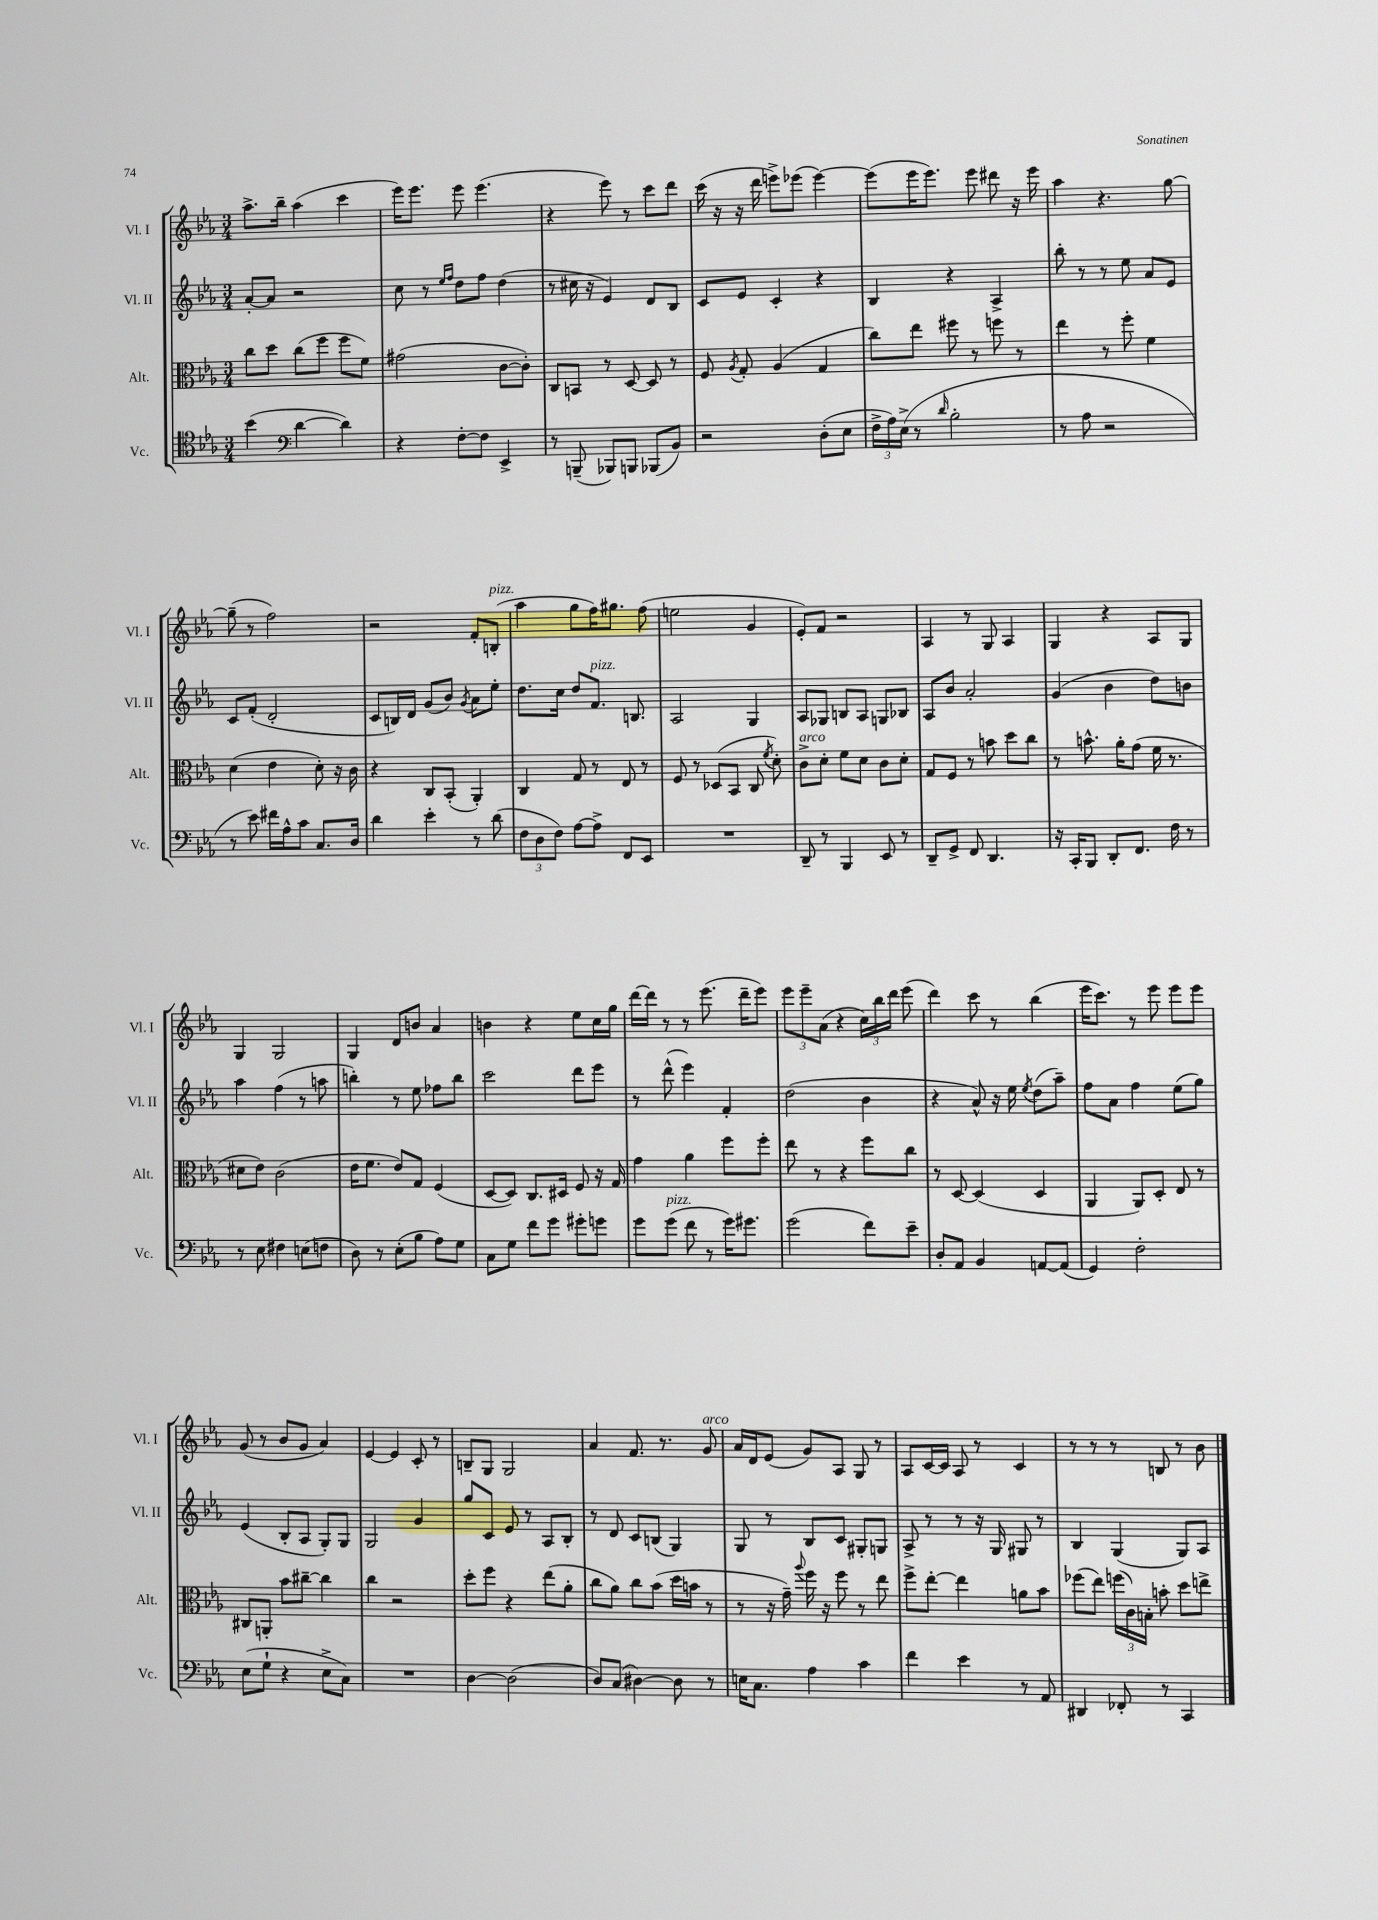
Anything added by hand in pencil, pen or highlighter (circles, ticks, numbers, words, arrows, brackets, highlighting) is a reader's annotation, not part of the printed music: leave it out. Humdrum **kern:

**kern	**kern	**kern	**kern
*part4	*part3	*part2	*part1
*staff4	*staff3	*staff2	*staff1
*I"Vc.	*I"Alt.	*I"Vl. II	*I"Vl. I
*I'Vc.	*I'Alt.	*I'Vl. II	*I'Vl. I
*clefC4	*clefC3	*clefG2	*clefG2
*k[b-e-a-]	*k[b-e-a-]	*k[b-e-a-]	*k[b-e-a-]
*M3/4	*M3/4	*M3/4	*M3/4
=64	=64	=64	=64
(4b-\	8cc\L	[8a-'/L	8.aa-^\L
.	8dd\J	8a-/J]	.
.	.	.	16bb-~\Jk
*clefF4	*	*	*
[4d\	(8cc\L	2r	(4aa-\
.	8ff\J	.	.
4d\])	8ff\L	.	4ccc\
.	8f\J)	.	.
=65	=65	=65	=65
4r	(2g#X\	8cc\	16eee-\KL)
.	.	.	8.eee-\J
.	.	8r	.
.	.	16qqee-/LL	.
.	.	16qqff/JJ	.
[8F'\L	.	8dd\L	8eee-\
8F\J]	.	8ff\J	(4.eee-\
4EE-^/	[8c\L	(4dd\	.
.	8c'\J])	.	.
=66	=66	=66	=66
8r	8C/L	8r	4r
(8BBBn~/	8BBn/J	16cc#X\	.
.	.	16r	.
8BBB-X/L)	8r	4e-/)	8eee-\)
8BBBn/J	[8D/	.	8r
(8BBB-X/L	8D/]	8d/L	8ccc\L
8BB-/J)	8r	8B-/J	8ddd\J
=67	=67	=67	=67
2r	8F/	8c/L	(16ccc\
.	.	.	16r
.	8qA-/	.	.
.	8G'/	8e-/J	16r
.	.	.	16ddd\
.	(4A-/	4c'/	8eeen^\L)
.	.	.	(8eee-X\J
(8D'\L	4G/	4r	[4eee-\)
8E-\J	.	.	.
=68	=68	=68	=68
24F^\LL	8cc\L)	4B-/	(8eee-\L]
24A-\)	.	.	.
(24E-^\JJ	.	.	.
8r	8ee-\J	.	16eee-\K
.	.	.	8.eee-\J)
16qqd/	.	.	.
2B-'\	8ff#X\	4r	.
.	8r	.	8eee-\
.	8ffn\	4A-^/	8ddd#X\
.	8r	.	16r
.	.	.	16eee-\
=69	=69	=69	=69
8r	4ee-\	8bb-'\	4aa-\
8A-\	.	8r	.
2r	8r	8r	4.r
.	8ff'\	8ee-\	.
.	4f\	8a-/L	.
.	.	8e-/J	[8gg\
!!LO:LB:g=z
=70	=70	=70	=70
8r	(4d\	8c/L	(8gg~\]
8e-\)	.	(8f'/J	8r
16f#X\LL	4e-\	2d'/	2ff\)
16A-^^\J	.	.	.
8c\J	.	.	.
8.C/L	8d'\)	.	.
.	16r	.	.
16D/Jk	16c\	.	.
=71	=71	=71	=71
4d\	4r	8c/L	2r
.	.	16Bn/L)	.
.	.	16d/JJ	.
4e-'\	8C/L	(8g/L	.
.	(8BB-'/J	8b-/J)	.
.	.	8qg/	.
8r	4AA-'/)	8a-\L	8f'/L
!	!	!	!LO:TX:a:i:t=pizz.
(8d\	.	8ee-'\J	(8Bn'/J
=72	=72	=72	=72
12F\L	4C/	8.dd\L	4aa-\
12D\	.	.	.
12F\J)	.	.	.
.	.	16cc\Jk	.
[8A-\L	8G/	8dd/L	8gg\L
!	!	!LO:TX:a:i:t=pizz.	!
8A-^\J]	8r	8.f/J	16ff\K)
.	.	.	8.gg#X\J
8FF/L	8E-/	.	.
.	.	8.Bn/	.
8EE-/J	8r	.	(8ff\
=73	=73	=73	=73
2.r	8F/	2A-/	2een\
.	8r	.	.
.	(8D-X/L	.	.
.	8BB-/J	.	.
.	8C/	4G/	4g/
.	8qf/	.	.
.	8d'\)	.	.
=74	=74	=74	=74
!	!LO:TX:a:i:t=arco	!	!
8DD~/	8c^\L	8A-/L	8e-'/L)
8r	8d'\J	8G-X/J	8f/J
4BBB-/	8f\L	8Bn/L	2r
.	8d\J	8A-/J	.
8EE-/	8c\L	8Gn/L	.
8r	8d'\J	8B-X/J	.
=75	=75	=75	=75
8DD~/L	8G/L	8A-/L	4A-/
8GG^/J	8F/J	8b-/J	.
8FF/	8r	2a-'/	8r
4.DD/	8bn\	.	8G/
.	8dd\L	.	4A-/
.	8cc\J	.	.
=76	=76	=76	=76
16r	8r	(4g/	4G/
16CC'/KL	.	.	.
8BBB-/J	8.bn^^\	.	.
8DD'/L	.	4b-\	4r
.	16a-'\KL	.	.
8.FF/J	(8g\J	.	.
.	16f\	8dd\L)	8A-/L
16F\	8.r	.	.
8r	.	8bn\J	8G/J
!!LO:LB:g=z
=77	=77	=77	=77
8r	8d#X\L	4aa-\	4G/
8E-\	8e-\J)	.	.
4F#X\	(2c\	(4ff\	2G/
(8En\L	.	8r	.
8Fn\J	.	8aan\	.
=78	=78	=78	=78
8D\)	16e-\KL	4bbn'\)	4G/
.	8.f\J	.	.
8r	.	.	.
(8E-'\L	8e-/L)	8r	8d/L
8B-\J	8G/J	8ee-\	8bn/J
8A-\L)	(4F/	8ff-X\L	4a-/
8G\J	.	8bb\J	.
=79	=79	=79	=79
8C\L	[8D/L	2ccc\	4bn\
8G\J	8D/J])	.	.
8f\L	8.C/L	.	4r
8g\J	.	.	.
.	16D#X/Jk	.	.
8g#X'\L	8F/	8ddd\L	8ee-\L
8gn\J	16r	8eee-\J	16cc\L
.	16G/	.	16gg\JJ
=80	=80	=80	=80
8g\L	4g\	8r	[16ddd\LL
.	.	.	16ddd\JJ]
!LO:TX:a:i:t=pizz.	!	!	!
(8g\J	.	(8ddd^^\	8r
8f\	4a-\	4eee-\)	8r
8r	.	.	(8.eee-\
16g\KL)	8ff\L	4f'/	.
8.g#X\J	.	.	16ddd~\KL
.	8ff'\J	.	8eee-\J)
=81	=81	=81	=81
(2g\	8ee-\	(2dd\	12eee-\L
.	.	.	12eee-~\
.	8r	.	.
.	.	.	(12a-\J
.	4r	.	4r
8f\L)	8ff\L	4b-\	24cc\LL)
.	.	.	24bb-\
.	.	.	24ddd\JJ
8e-~\J	8cc\J	.	(8eee-\
=82	=82	=82	=82
8D'/L	8r	4r	4ddd\)
8AA-/J	[8D/	.	.
4BB-/	(4D/]	8a-^^/)	8ccc\
.	.	16r	8r
.	.	16ee-\	.
.	.	8qee-/	.
[8AAn/L	4D/	(8dd\L	(4bb-\
(8AA/J]	.	8aa-~\J)	.
=83	=83	=83	=83
4GG/)	4AA-/	8ff\L	16eee-\KL
.	.	.	8.ccc\J)
.	.	8a-\J	.
2F'\	8AA-/L)	4ff\	8r
.	8D'/J	.	8eee-\
.	8E-/	(8ee-\L	8eee-\L
.	8r	8gg\J)	8eee-\J
!!LO:LB:g=z
=84	=84	=84	=84
(8E-\L	8C#X/L	(4e-/	(8g/
8G`\J	8AAn'/J	.	8r
4r	8b-\L	8B-'/L	8b-/L
.	[8cc#X~\J	8A-/J	8g/J
8E-^\L	4cc#\]	8G'/L)	4a-/)
8C\J)	.	8G/J	.
=85	=85	=85	=85
2.r	4cc\	2G/	[4e-/
.	2r	.	4e-/]
.	.	4g/	8c'/
.	.	.	8r
=86	=86	=86	=86
[4D\	8dd'\L	8gg/L	8Bn~/L
.	8ff\J	8c/J	8G/J
(2D\]	4r	8e-/	2G/
.	.	8r	.
.	(8ee-\L	8A-/L	.
.	8a-'\J	8B-'/J	.
=87	=87	=87	=87
8D/L)	8cc\L	8r	4a-/
(8C/J	8a-\J)	8d/	.
[4D#X\)	8cc\L	8c/L	8.f/
.	(8b-\J	(8Bn/J	.
.	.	.	8.r
8D#\]	16dd\LL	4G/)	.
.	16bn\JJ	.	.
!	!	!	!LO:TX:a:i:t=arco
8r	8r	.	8g/
=88	=88	=88	=88
16En\KL	8r	8G/	16a-/LL
8.C\J	.	.	16d/J
.	16r	8r	(8e-/J
.	16g~\)	.	.
.	8qqaa-/	.	.
4A-\	16ff\	8B-/L	8g/L)
.	16r	.	.
.	8ff\	8c/J	8A-/J
4c\	8r	8G#X'/L	8G/
.	8ee-\	8Gn/J	8r
=89	=89	=89	=89
4f\	8ff^\L	8A-^/	8A-/L
.	[8ee-'\J	8r	[16c/L
.	.	.	16c/JJ]
4e-\	4ee-\]	8r	8A-/
.	.	16r	8r
.	.	16G/	.
8r	8an\L	8G#X/	4c/
8AA-/	8b-\J	8r	.
=90	=90	=90	=90
4DD#X/	(8ff-X\L	4B-/	8r
.	8ee-\J)	.	8r
8FF-X'/	(24ffn\LL	(4G/	8r
.	24c\)	.	.
.	24Bn'\JJ	.	.
8r	8bn'\	.	8Bn/
4CC/	8dd\L	8G/L)	8r
.	8een^\J	8A-/J	8b-\
==	==	==	==
*-	*-	*-	*-
